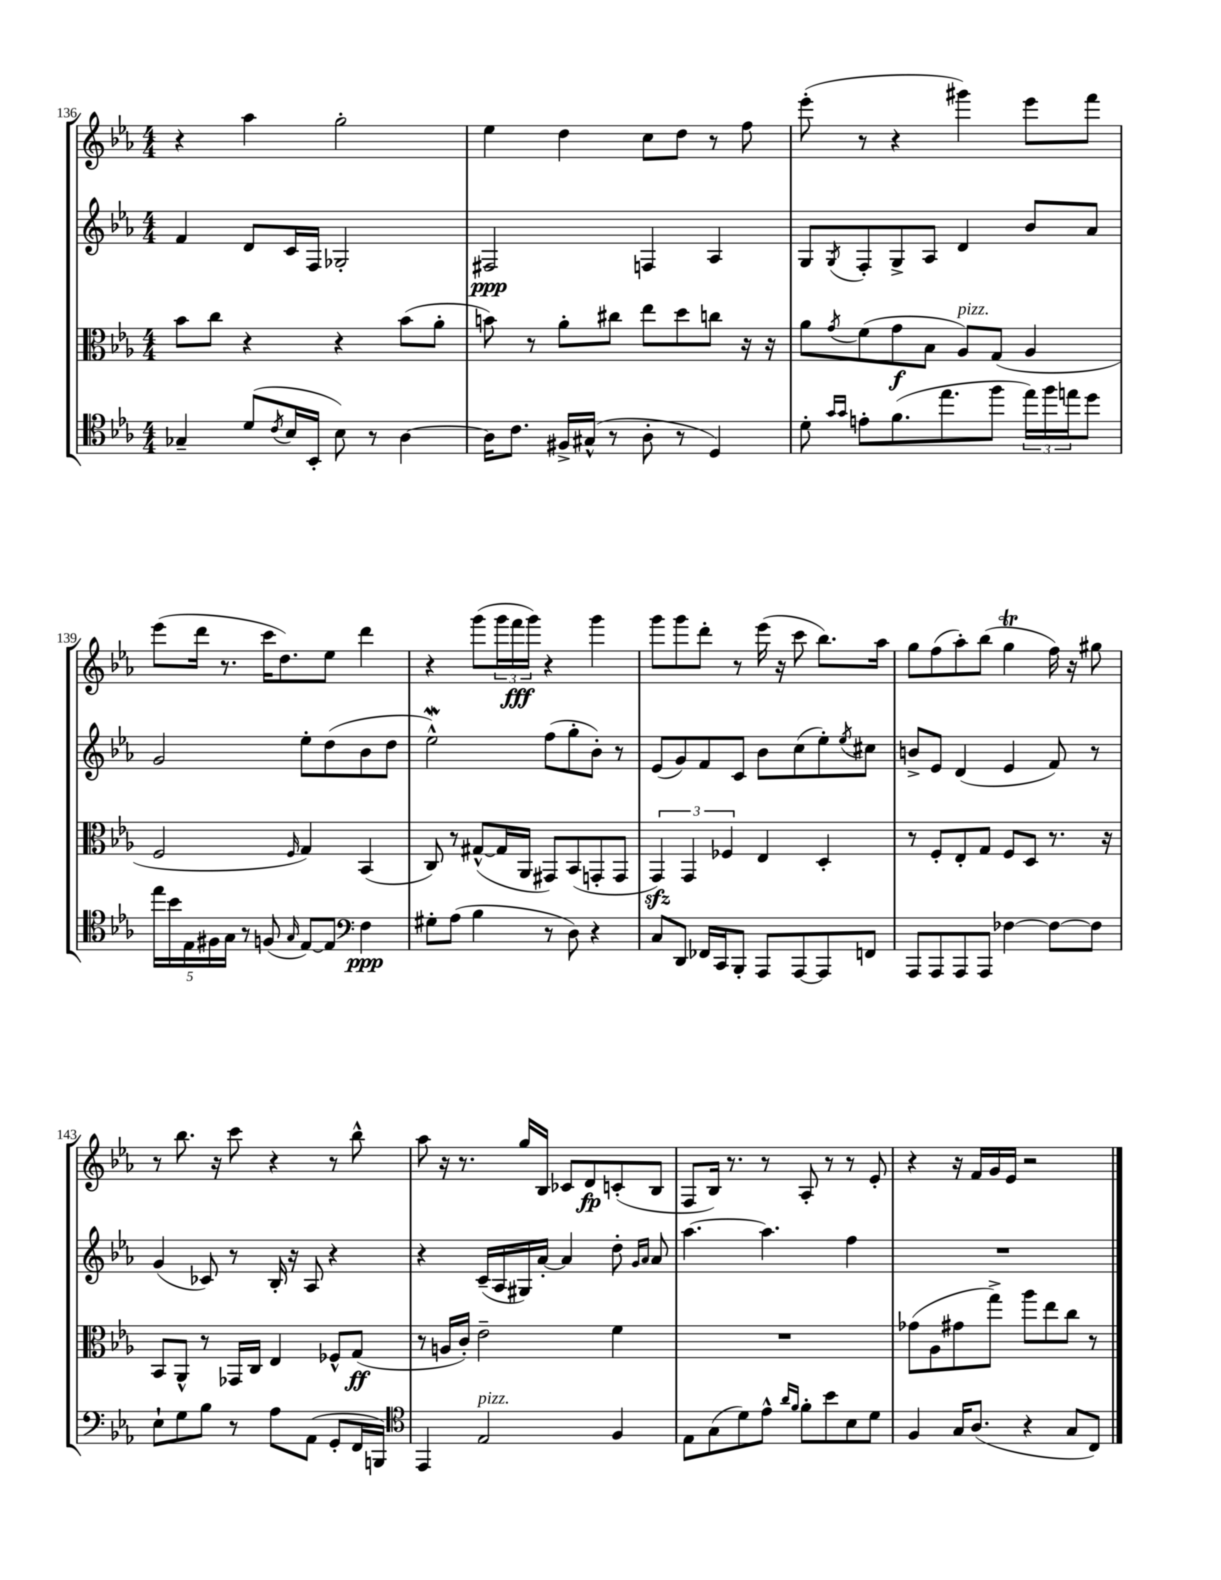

**kern	**kern	**kern	**kern
*staff4	*staff3	*staff2	*staff1
*clefC4	*clefC3	*clefG2	*clefG2
*k[b-e-a-]	*k[b-e-a-]	*k[b-e-a-]	*k[b-e-a-]
*M4/4	*M4/4	*M4/4	*M4/4
4G-~	8b-	4f	4r
.	8cc	.	.
(8d	4r	8d	4aa-
8qc	.	.	.
16B-	.	16c	.
16BB-'	.	16F	.
8B-)	4r	2G-'	2gg'
8r	.	.	.
[4A-	(8b-	.	.
.	8a-'	.	.
=	=	=	=
16A-]	8b)	2F#	4ee-
8.c	.	.	.
.	8r	.	.
16F#^	8a-'	.	4dd
(16G#^^	.	.	.
8r	8cc#	.	.
8A-'	8ee-	4F	8cc
8r	8dd	.	8dd
4D)	8cc	4A-	8r
.	16r	.	8ff
.	16r	.	.
=	=	=	=
8d'	8a-	8G	(8eee-'
16qqg	.	.	.
16qqg	8qg	8qG	.
8e'	(8f	8F'	8r
(8.f	8g	8G^	4r
.	8B-	8A-	.
8.ee-	.	.	.
.	8A-)	4d	4ggg#)
8ff	(8G	.	.
24ee-)	4A-	8b-	8eee-
24ff	.	.	.
24ee	.	.	.
8dd	.	8a-	8fff
=	=	=	=
20ee-	2F	2g	(8eee-
20b-	.	.	.
20E-	.	.	.
.	.	.	16ddd
20F#	.	.	.
.	.	.	8.r
20G	.	.	.
8r	.	.	.
(8F	.	.	16ccc
.	.	.	8.dd)
16qqG	16qqF	.	.
[8E-)	4G)	8ee-'	.
8E-]	.	(8dd	8ee-
*clefF4	*	*	*
4F	(4BB-	8b-	4ddd
.	.	8dd	.
=	=	=	=
8G#'	8C)	2ee-^^)	4r
(8A-	8r	.	.
4B-	([8G#^^	.	(8ggg
.	16G#]	.	24ggg
.	.	.	24fff
.	16AA-	.	.
.	.	.	24ggg)
8r	8GG#)	(8ff	4r
8D)	(8BB-	8gg'	.
4r	8GG'	8b-')	4ggg
.	8GG	8r	.
=	=	=	=
8C	6GG)	(8e-	8ggg
8DD	.	8g)	8ggg
.	6GG	.	.
16FF-	.	8f	8ddd'
16CC	.	.	.
.	6F-	.	.
8BBB-'	.	8c	8r
8AAA-	4E-	8b-	(16eee-
.	.	.	16r
[8AAA-	.	(8cc	8ccc
8AAA-]	4D'	8ee-')	8.bb-)
.	.	8qee-	.
8FF	.	8cc#	.
.	.	.	16aa-
=	=	=	=
8AAA-	8r	8b^	8gg
8AAA-	8F'	8e-	(8ff
8AAA-	8E-'	(4d	8aa-')
8AAA-	8G	.	(8bb-
[4F-	8F	4e-	4gg
.	8D	.	.
8F-_	8.r	8f)	16ff)
.	.	.	16r
8F-]	.	8r	8gg#
.	16r	.	.
=	=	=	=
8E-`	8BB-	(4g	8r
8G	8AA-^^	.	8.bb-
8B-	8r	8c-)	.
.	.	.	16r
8r	16GG-	8r	8ccc
.	16C	.	.
8A-	4E-	16B-'	4r
.	.	16r	.
(8AA-	.	8A-	.
8GG'	8F-^^	4r	8r
16FF	(8G	.	8bb-^^
16BBB)	.	.	.
=	=	=	=
*clefC4	*	*	*
4EE-	8r	4r	8aa-
.	16A	.	16r
.	16c')	.	8.r
2E-	2e-~	(16c~	.
.	.	16A-	.
.	.	16G#)	16gg
.	.	[16a-'	16B-
.	.	4a-]	8c-
.	.	.	8d
4F	4f	8dd'	(8c'
.	.	16qqg	.
.	.	16qqa-	.
.	.	8a-	8B-
=	=	=	=
8E-	1r	[4.aa-	8F
(8G	.	.	16B-)
.	.	.	8.r
8d)	.	.	.
8e-^^	.	4.aa-]	8r
16qqa-	.	.	.
16qqf	.	.	.
8f'	.	.	8A-'
8b-	.	.	8r
8B-	.	4ff	8r
8d	.	.	8e-'
=	=	=	=
4F	(8g-	1r	4r
.	8A-	.	.
16G	8g#	.	16r
(8.A-	.	.	16f
.	8gg^)	.	16g
.	.	.	16e-
4r	8aa-	.	2r
.	8ee-	.	.
8G	8cc	.	.
8C)	8r	.	.
==	==	==	==
*-	*-	*-	*-
